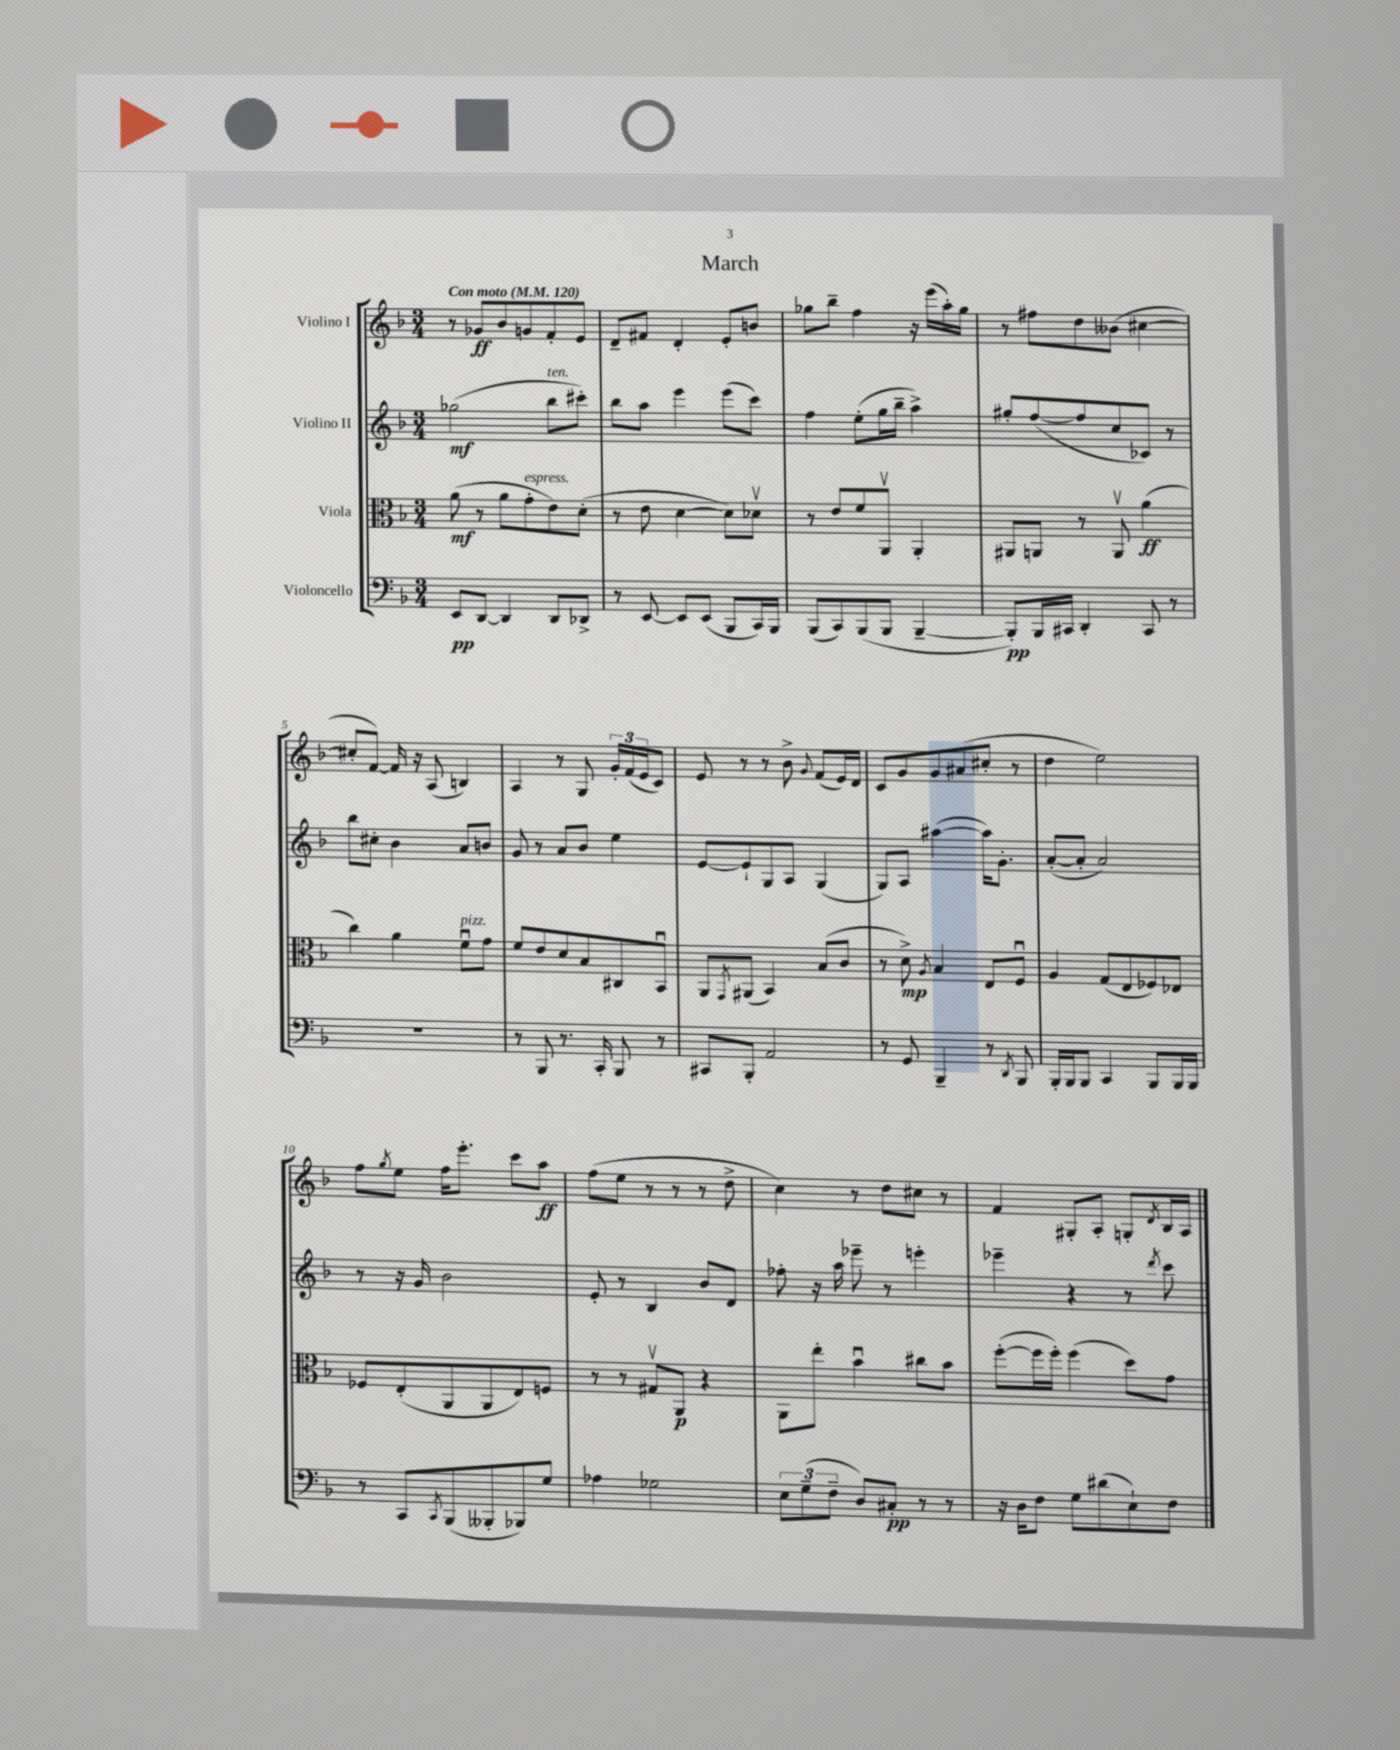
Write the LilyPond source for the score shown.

\header { title = "March" }
<<
\new StaffGroup <<
\new Staff = "s0" \with { instrumentName = "Violino I" } {
    \clef treble \key f \major \numericTimeSignature \time 3/4 \tempo "Con moto" 4 = 120
    r8 ges'8\ff bes'8 g'8 f'8-. e'8 |
    d'8-- fis'8 d'4-. e'8-. b'8 |
    ges''8 bes''8-- f''4 r16 e'''16( a''16-.) ges''16 |
    r8 fis''8 d''8 beses'8( cis''4~ |
    cis''8-. f'8~) f'16 r16 a8( b4) |
    a4 r8 g8 \tuplet 3/2 { g'16-. f'16( e'16 } c'8) |
    e'8 r8 r8 bes'8-> \appoggiatura { g'8 } f'8( e'16) d'16 |
    c'8 g'8 g'8 ais'8( cis''8-. r8 |
    d''4 e''2) |
    f''8 \acciaccatura { g''8 } e''8 f''16 e'''8.-. c'''8 a''8\ff |
    f''8( e''8 r8 r8 r8 d''8-> |
    c''4) r8 d''8 cis''8 r8 |
    f'4 gis8-. a8-. g8-. \acciaccatura { d'8 } bes16 a16 \bar "|." |
}
\new Staff = "s1" \with { instrumentName = "Violino II" } {
    \clef treble \key f \major \numericTimeSignature \time 3/4
    ges''2\mf( bes''8^\markup { \italic "ten." } cis'''8-.) |
    bes''8 a''8 e'''4 e'''8( c'''8) |
    f''4 e''8-.( g''16 bes''16-- a''4->) |
    gis''8-. f''8~( f''8 c''8 ces'8) r8 |
    bes''8 cis''8-. bes'4 a'8 b'8 |
    g'8 r8 a'8 bes'8 e''4 |
    e'8~ e'8-! g8 a8 g4( |
    g8) a8 ais''4~( ais''16) g'8.-. |
    a'8~-.( a'8-. a'2) |
    r8 r16 g'16 bes'2 |
    e'8-. r8 bes4 bes'8 d'8 |
    fes''8-. r16 a''16 ees'''8-- r8 e'''4-. |
    ees'''4-- r4 r8 \acciaccatura { d'''8 } c'''8 \bar "|." |
}
\new Staff = "s2" \with { instrumentName = "Viola" } {
    \clef alto \key f \major \numericTimeSignature \time 3/4
    a'8\mf( r8 a'8 g'8-.^\markup { \italic "espress." } e'8) d'8-.( |
    r8 e'8 d'4~ d'8) des'8\upbow |
    r8 e'8 f'8 a,8\upbow a,4-. |
    ais,8 a,8 r8 a,8\upbow a'4\ff( |
    c''4) a'4 f'8\downbow^\markup { \italic "pizz." } g'8 |
    f'8 e'8 d'8 bes8 cis8 bes,8\downbow |
    a,8 \acciaccatura { g,8 } ais,8( bes,4) bes8( c'8 |
    r8 d'8->\mp) \acciaccatura { a8 } bes4 e8 f8\downbow |
    a4 g8( e8 fes8) ees8 |
    fes8 e8-.( a,8 a,8 e8) f8 |
    r8 r8 gis8\upbow a,8\p r4 |
    a,8 e''8-. bes'4\downbow cis''8 bes'8 |
    f''8~-.( f''16 f''16-.) f''4( d''8) g'8 \bar "|." |
}
\new Staff = "s3" \with { instrumentName = "Violoncello" } {
    \clef bass \key f \major \numericTimeSignature \time 3/4
    e,8\pp d,8~ d,4 d,8 des,8-> |
    r8 e,8~ e,8 e,8( bes,,8 c,16) bes,,16 |
    bes,,8( c,8) bes,,8( bes,,8 bes,,4~-- |
    bes,,8-.\pp) bes,,16 cis,16 d,4-. cis,8 r8 |
    R2. |
    r8 bes,,8 r8. c,16-. bes,,8 r8 |
    cis,8 bes,,8-. a,2 |
    r8 g,8 bes,,4-- r8 \acciaccatura { d,8 } bes,,8 |
    bes,,16-. bes,,16 bes,,8 c,4 bes,,8 bes,,16 bes,,16 |
    r8 c,8 \acciaccatura { c,8 } bes,,8( beses,,8-. bes,,8) g8 |
    aes4 ges2 |
    \tuplet 3/2 { e8 g8--( f8-- } d8) cis8-.\pp r8 r8 |
    r16 d16 f8 g8 dis'8( e8-!) f8 \bar "|." |
}
>>
>>
